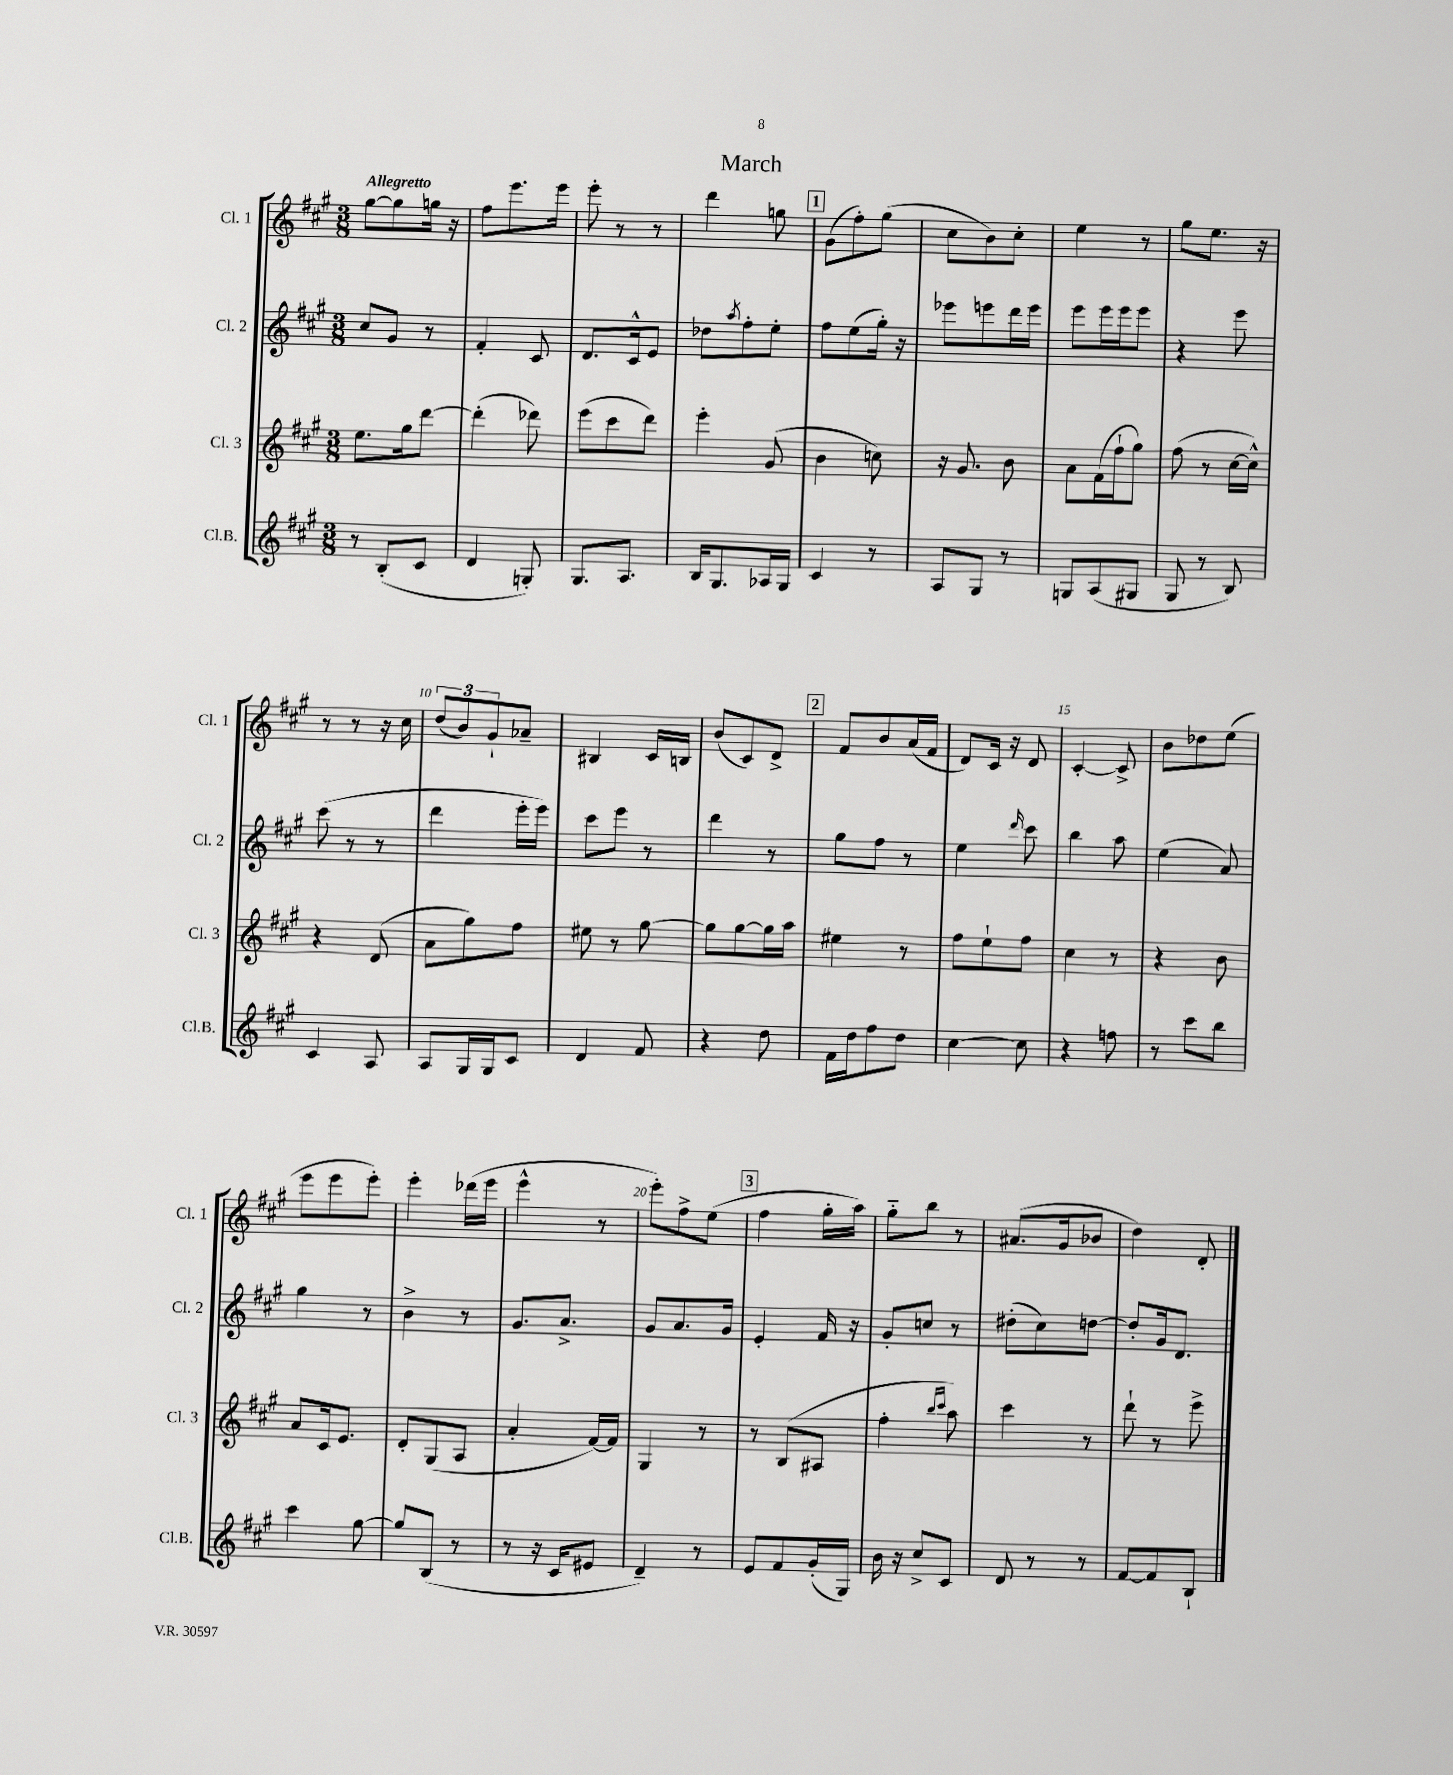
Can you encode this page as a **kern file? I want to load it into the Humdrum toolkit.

**kern	**kern	**kern	**kern
*staff4	*staff3	*staff2	*staff1
*clefG2	*clefG2	*clefG2	*clefG2
*k[f#c#g#]	*k[f#c#g#]	*k[f#c#g#]	*k[f#c#g#]
*M3/8	*M3/8	*M3/8	*M3/8
8r	8.ee\L	8cc#/L	[8gg#\L
(8B'/L	.	8g#/J	8gg#\]
.	16gg#\k	.	.
8c#/J	[8ddd\J	8r	16gg\Jk
.	.	.	16r
=	=	=	=
4d/	(4ddd'\]	4f#'/	8ff#\L
.	.	.	8.eee\
8G'/)	8ddd-\)	8c#/	.
.	.	.	16eee\Jk
=	=	=	=
8.G#/L	(8eee\L	8.d/L	8eee'\
.	8ccc#\	.	8r
8.A/J	.	16c#^^/k	.
.	8ddd\J)	8e/J	8r
=	=	=	=
16B/LK	4eee'\	8dd-\L	4ddd\
8.G#/	.	.	.
.	.	8qaa/	.
.	.	8ff#'\	.
16A-/L	(8g#/	8ee'\J	8gg\
16G#/JJ	.	.	.
=	=	=	=
4c#/	4b\	8ff#\L	(8g#\L
.	.	(8ee\	8ff#'\)
8r	8cc\)	16gg#'\Jk)	(8gg#\J
.	.	16r	.
=	=	=	=
8A/L	16r	8eee-\L	8cc#\L
.	8.g#/	.	.
8G#/J	.	8eee\	8b\)
8r	8b\	16ddd\L	8cc#'\J
.	.	16eee\JJ	.
=	=	=	=
8G/L	8a\L	8eee\L	4ee\
(8A/	(16f#\L	16eee\L	.
.	16ff#`\J	16eee\J	.
8G#/J	8gg#\J)	8eee\J	8r
=	=	=	=
8G#/	(8ff#\	4r	8gg#\L
8r	8r	.	8.ee\J
8B/)	[16cc#\LL	8eee\	.
.	16cc#^^\]JJ)	.	16r
=	=	=	=
4c#/	4r	(8ccc#\	8r
.	.	8r	8r
8A/	(8d/	8r	16r
.	.	.	16cc#\
=	=	=	=
8A/L	8a\L	4ddd\	(12dd/L
.	.	.	12b/)
16G#/L	8gg#\)	.	.
.	.	.	12g#`/
16G#/J	.	.	.
8c#/J	8ff#\J	16eee'\LL	8a-~/J
.	.	16eee\JJ)	.
=	=	=	=
4d/	8ee#\	8ccc#\L	4B#/
.	8r	8eee\J	.
8f#/	[8gg#\	8r	16c#/LL
.	.	.	16B/JJ
=	=	=	=
4r	8gg#\]L	4ddd\	(8b/L
.	[8gg#\	.	8c#/)
8dd\	16gg#\]L	8r	8d^/J
.	16aa\JJ	.	.
=	=	=	=
16f#\LL	4ee#\	8gg#\L	8f#/L
16dd\J	.	.	.
8ff#\	.	8ff#\J	8b/
8dd\J	8r	8r	(16a/L
.	.	.	16f#/JJ
=	=	=	=
[4cc#\	8ff#\L	4ee\	8d/L)
.	8ee`\	.	16c#/Jk
.	.	.	16r
.	.	16qqddd/	.
8cc#\]	8ff#\J	8ccc#\	8d/
=	=	=	=
4r	4cc#\	4bb\	[4c#'/
8ff\	8r	8aa\	8c#^/]
=	=	=	=
8r	4r	(4ee\	8b\L
8ccc#\L	.	.	8dd-\
8bb\J	8b\	8a/)	(8ee\J
=	=	=	=
4ccc#\	8a/L	4gg#\	8eee\L
.	16c#/k	.	8eee\
.	8.e/J	.	.
[8gg#\	.	8r	8eee'\J)
=	=	=	=
8gg#/]L	8d'/L	4b^\	4eee'\
(8B/J	(8G#/	.	.
8r	8A/J	8r	(16ddd-\LL
.	.	.	16eee\JJ
=	=	=	=
8r	4a'/	8.g#/L	4eee^^\
16r	.	.	.
16c#/LK	.	8.a^/J	.
8e#/J	[16f#/LL)	.	8r
.	16f#/]JJ	.	.
=	=	=	=
4d~/)	4G#/	8g#/L	8eee'\L)
.	.	8.a/	8ff#^\
8r	8r	.	(8ee\J
.	.	16g#/Jk	.
=	=	=	=
8e/L	8r	4e'/	4ff#\
8f#/	(8B/L	.	.
(16g#'/L	8A#/J	16f#/	16gg#'\LL
16G#/JJ)	.	16r	16aa\JJ)
=	=	=	=
16b\	4ff#'\	8g#'/L	8gg#'~\L
16r	.	.	.
8cc#^/L	.	8cc/J	8bb\J
.	16qqbb/LL	.	.
.	16qqccc#/JJ	.	.
8c#/J	8aa\)	8r	8r
=	=	=	=
8d/	4ccc#\	(8dd#'\L	(8.a#/L
8r	.	8cc#\)	.
.	.	.	16g#/k
8r	8r	[8dd\J	8b-/J
=	=	=	=
[8f#/L	8ddd`\	8dd'/]L	4dd\)
8f#/]	8r	16g#/k	.
.	.	8.d/J	.
8B`/J	8eee^\	.	8d'/
==	==	==	==
*-	*-	*-	*-
